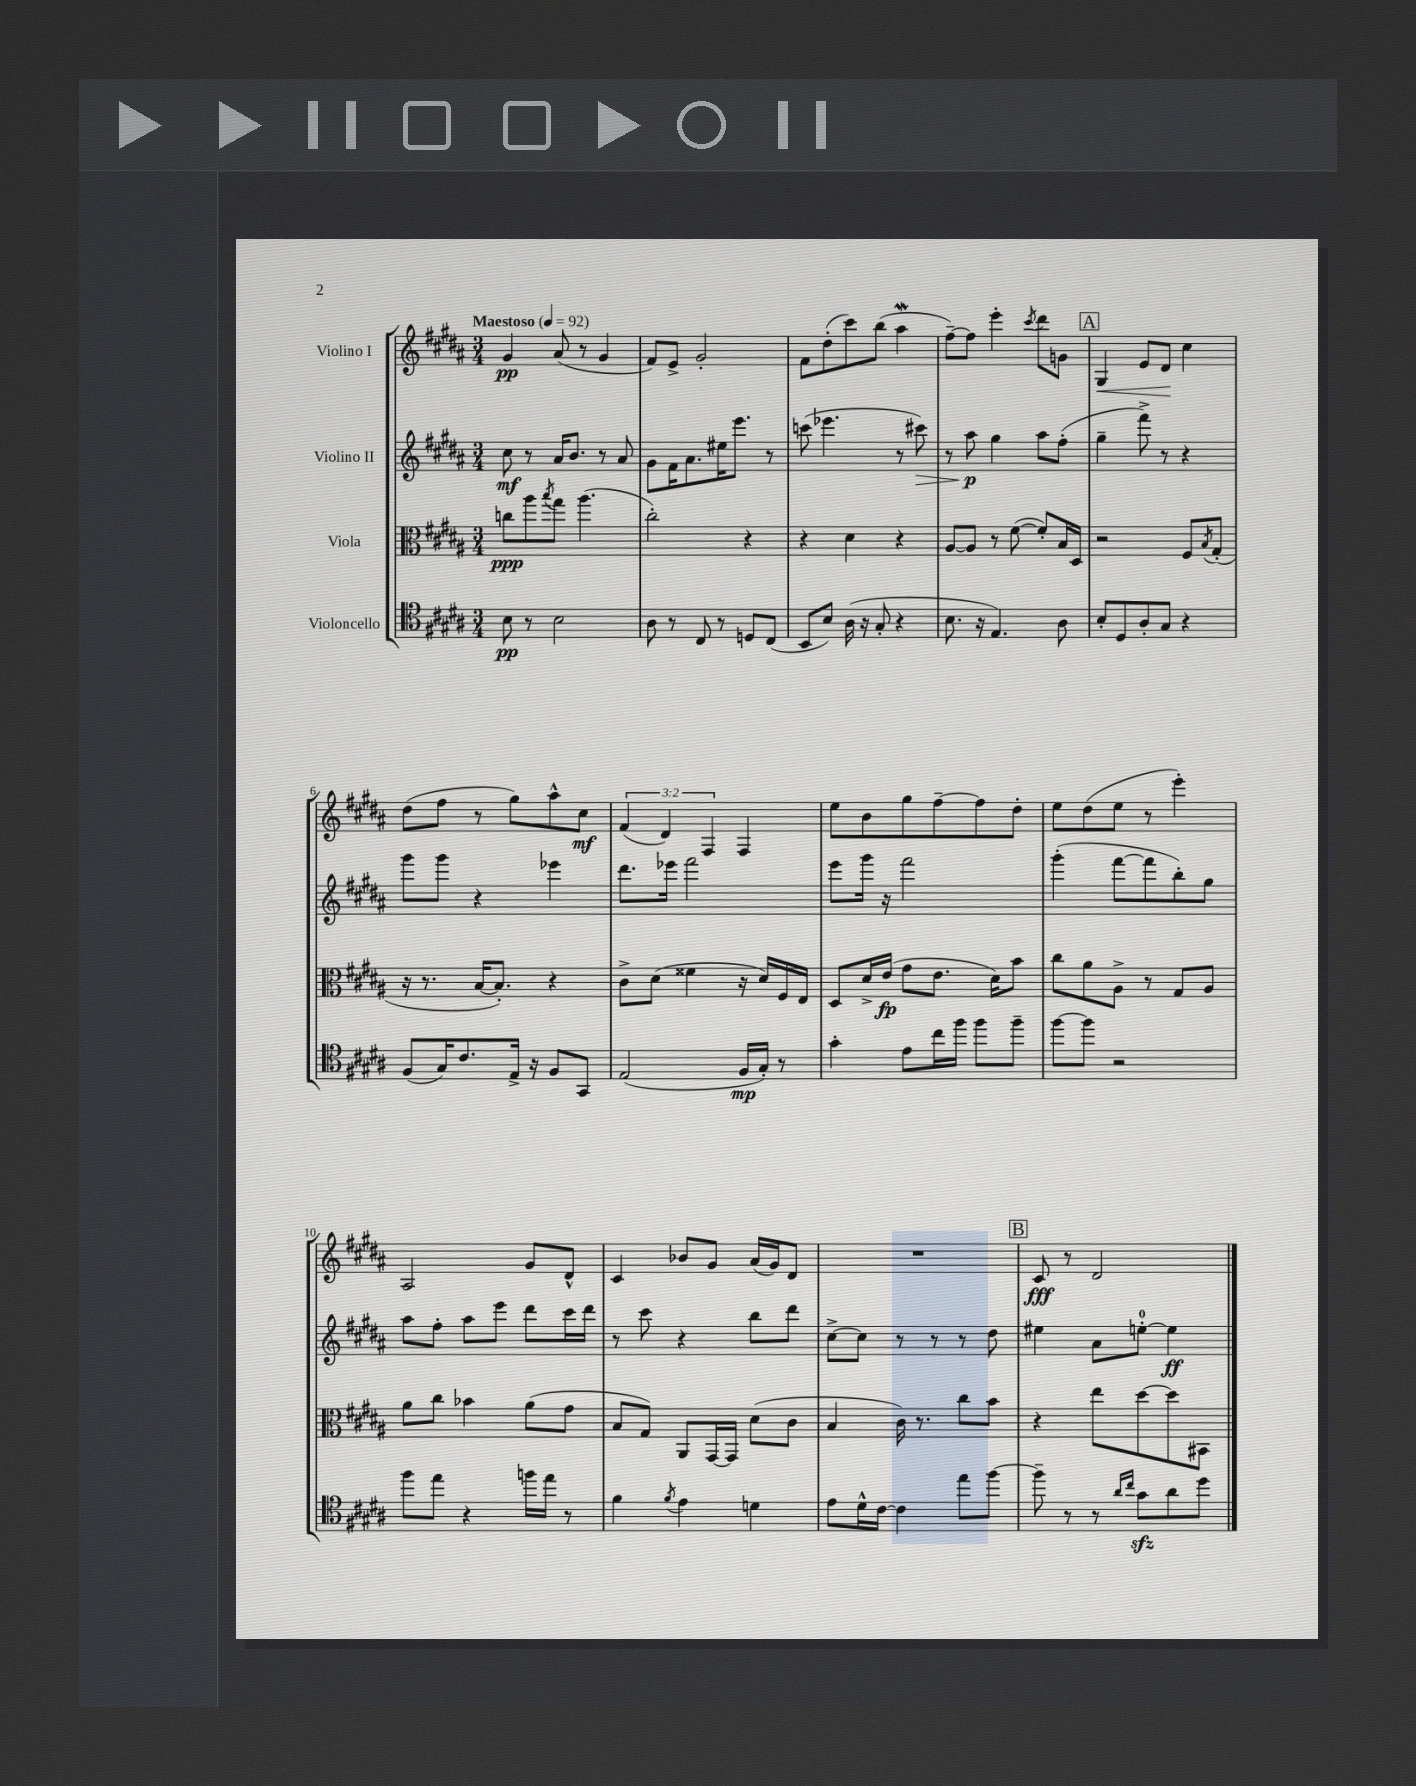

**kern	**kern	**kern	**kern
*staff4	*staff3	*staff2	*staff1
*clefC4	*clefC3	*clefG2	*clefG2
*k[f#c#g#d#a#]	*k[f#c#g#d#a#]	*k[f#c#g#d#a#]	*k[f#c#g#d#a#]
*M3/4	*M3/4	*M3/4	*M3/4
*MM92	*MM92	*MM92	*MM92
8B	8cc	8cc#	4g#
8r	8aa#	8r	.
.	8qbb	.	.
2B	8gg#	16a#	(8a#
.	.	8.b	.
.	(4.aa#	.	8r
.	.	8r	4g#
.	.	8a#	.
=	=	=	=
8A#	2cc#')	8g#	8f#)
8r	.	16f#	8e^
.	.	8.a#	.
8C#	.	.	2g#'
8r	.	16ee#	.
.	.	8.eee	.
8D	4r	.	.
(8C#	.	8r	.
=	=	=	=
8BB	4r	(8ccc	8f#
8B)	.	4.eee-	(8dd#'
(16A#	4d#	.	8ccc#)
16r	.	.	.
8G#'	.	.	(8bb
4r	4r	8r	4aa#
.	.	8ccc#)	.
=	=	=	=
8.B	[8A#	8r	[8ff#~)
.	8A#]	8aa#	8ff#]
16r	.	.	.
4.E)	8r	4gg#	4eee'
.	([8f#	.	.
.	.	.	8qccc#
.	8f#'])	8aa#	8ddd#
8A#	16B	(8ff#'	8g
.	16D#	.	.
=	=	=	=
8B'	2r	4gg#~	4G#
8D#	.	.	.
8A#'	.	8fff#^)	8e
8G#	.	8r	8d#
4r	8F#	4r	4cc#
.	8qB	.	.
.	(8G#'	.	.
=	=	=	=
(8F#	16r	8ggg#	(8dd#
.	8.r	.	.
16G#)	.	8ggg#	8ff#
8.c#	.	.	.
.	[16B	4r	8r
.	8.B'])	.	.
16E^	.	.	8gg#)
16r	.	.	.
8F#	4r	4eee-	8aa#^^
8GG#	.	.	8cc#
=	=	=	=
(2E	8c#^	8.ddd#	(6f#
.	(8d#	.	.
.	.	.	6d#)
.	.	16eee-	.
.	4f##	2fff#	.
.	.	.	6F#
16F#	16r	.	4F#
16G#')	16d#)	.	.
8r	16F#	.	.
.	16E	.	.
=	=	=	=
4g#'	8D#	8eee	8ee
.	16d#^	16ggg#	8b
.	(16e	16r	.
8e	8g#	2fff#	8gg#
16cc#	8.e	.	[8ff#~
16ff#	.	.	.
8ff#	.	.	8ff#]
.	16d#)	.	.
8ff#~	8b	.	8dd#'
=	=	=	=
[8ff#	8cc#	(4ggg#'	8ee
8ff#]	8a#	.	(8dd#
2r	8A#^	[8fff#	8ee
.	8r	8fff#]	8r
.	8G#	8bb')	4eee')
.	8A#	8gg#	.
=	=	=	=
8ff#	8a#	8aa#	2A#
8ee	8cc#	8ff#'	.
4r	4b-	8aa#	.
.	.	8eee	.
16ff	(8a#	8ddd#	8g#
16ee	.	.	.
8r	8g#	16ccc#	8d#^^
.	.	16ddd#	.
=	=	=	=
4f#	8B	8r	4c#
.	8G#)	8ccc#	.
8qf#	.	.	.
4e	8AA#	4r	8b-
.	[16GG#	.	8g#
.	16GG#]	.	.
4d	(8d#	8bb	(16a#
.	.	.	16g#)
.	8c#	8ddd#	8d#
=	=	=	=
8e	4B	[8cc#^	2.r
16d#^^	.	8cc#]	.
[16c#	.	.	.
4c#]	16c#)	8r	.
.	8.r	.	.
.	.	8r	.
8ee	8cc#	8r	.
[8ff#	8b	8dd#	.
=	=	=	=
8ff#~]	4r	4ee#	8c#
8r	.	.	8r
8r	8ee	8a#	2d#
16qqa#	.	.	.
16qqcc#	.	.	.
8g#	[8dd#	[8ee'	.
8a#	8dd#]	4ee]	.
8dd#	8BB#	.	.
==	==	==	==
*-	*-	*-	*-
